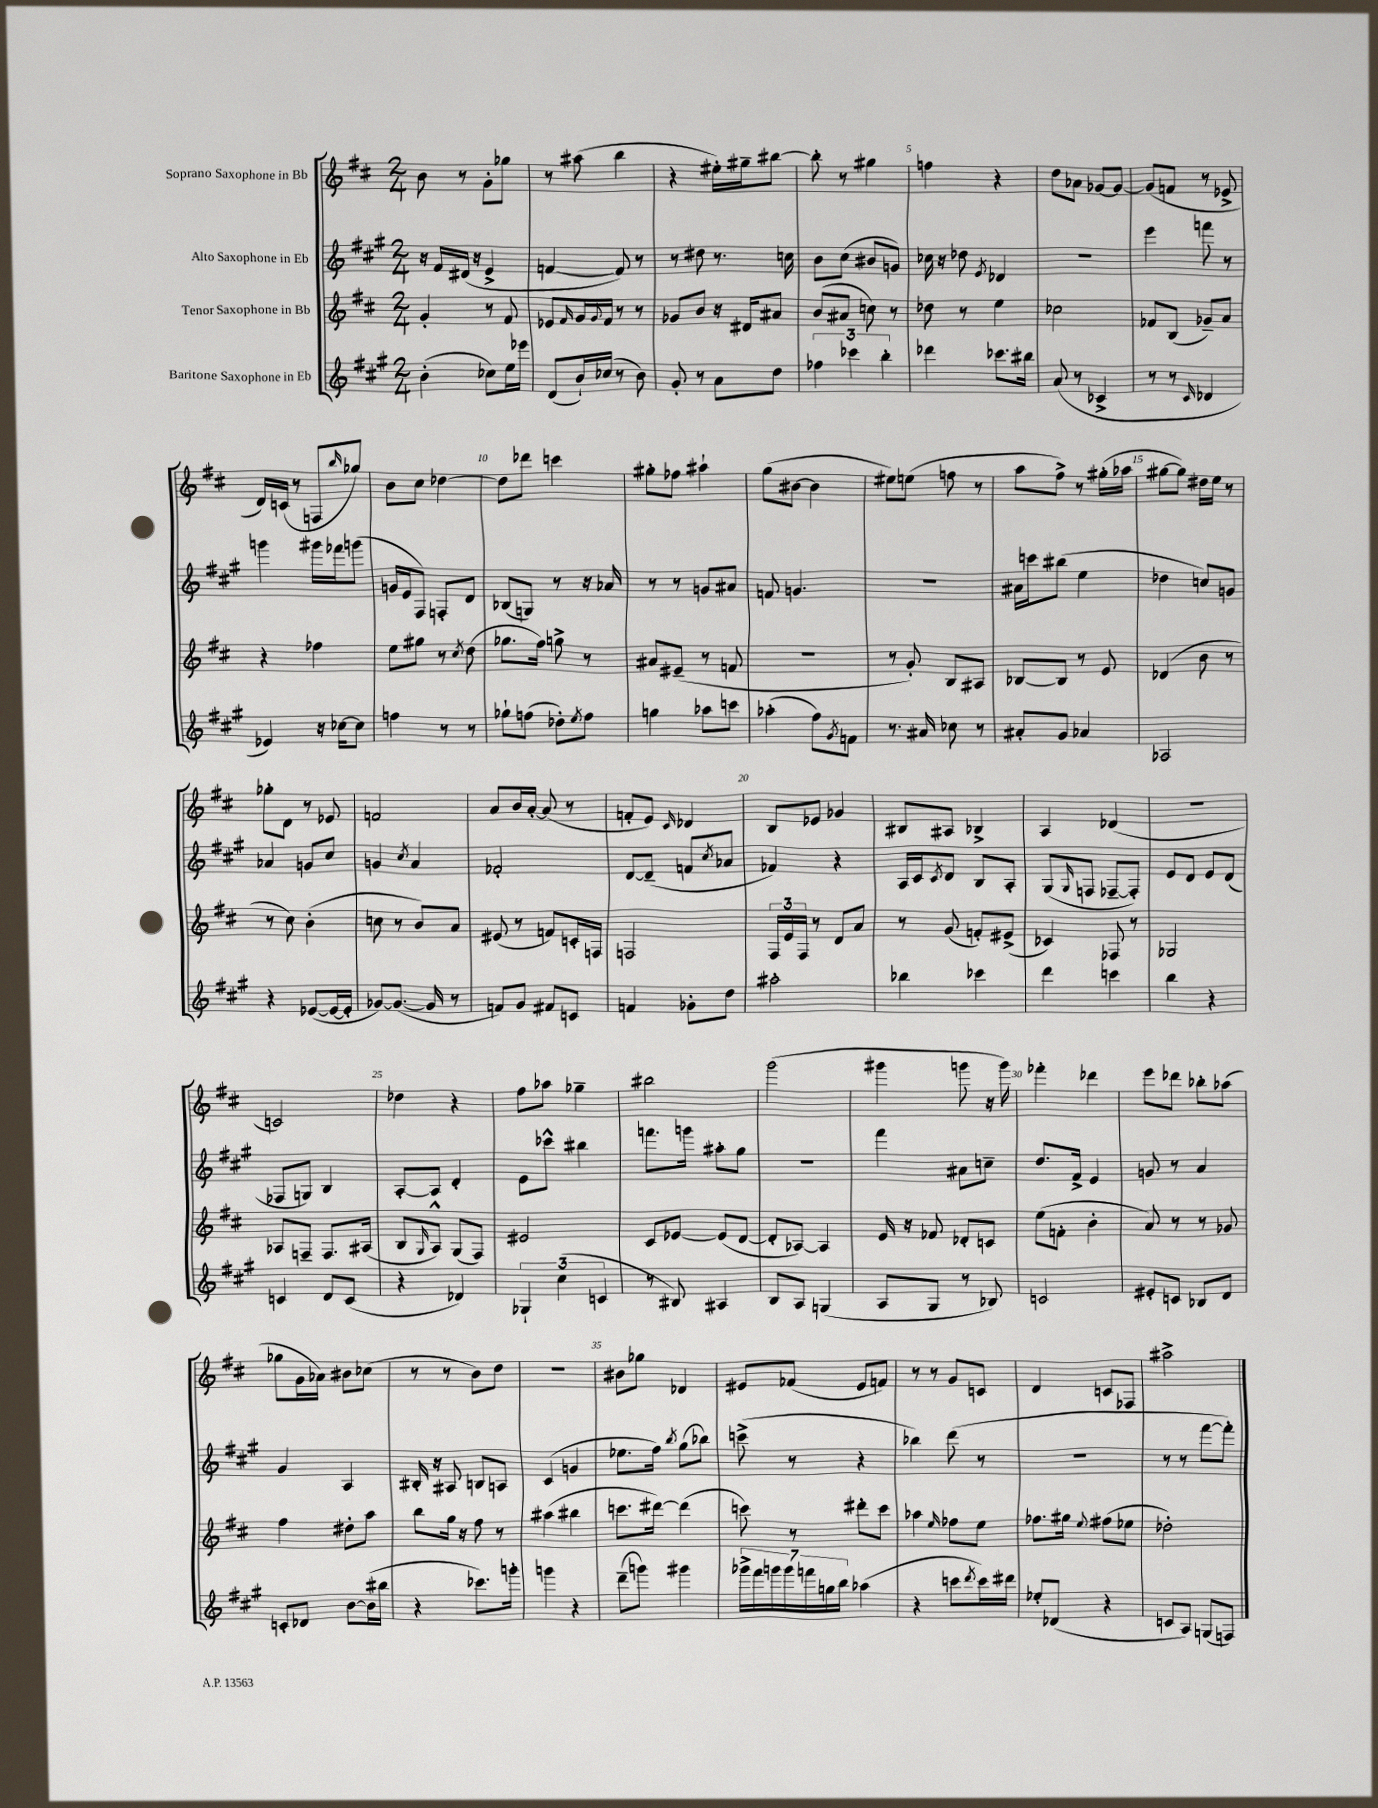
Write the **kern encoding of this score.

**kern	**kern	**kern	**kern
*staff4	*staff3	*staff2	*staff1
*clefG2	*clefG2	*clefG2	*clefG2
*k[f#c#g#]	*k[f#c#]	*k[f#c#g#]	*k[f#c#]
*M2/4	*M2/4	*M2/4	*M2/4
(4b'\	4g'/	16r	8b\
.	.	16f#/LL	.
.	.	(16d#/JJ	8r
.	.	16r	.
8cc-\L)	8r	4e^/	8g'\L
16ee\L	8f#/	.	8gg-\J
16eee-\JJ	.	.	.
=	=	=	=
(8d/L	8e-/L	[4f/	8r
.	16qqf#/	.	.
16b`/L)	16g/L	.	(8aa#\
.	8qqg/	.	.
(16cc-/JJ	16f#/JJ	.	.
8r	8r	8f/])	4bb\
8b\)	8r	8r	.
=	=	=	=
8g#'/	8g-/L	8r	4r
8r	8b/J	8dd#\	.
8a\L	16r	8.r	16ee#'\LL)
.	16d#/LK	.	16gg#~\J
8dd\J	8a#/J	.	[8bb#\J
.	.	16cc\	.
=	=	=	=
6ff-\	(8b/L	8b\L	8bb#'\]
.	8a#/J	(8cc#\J	8r
6ccc-\	.	.	.
.	8cc\)	8b#/L	4gg#\
6bb'\	.	.	.
.	8r	8g/J)	.
=	=	=	=
4ddd-\	8dd-\	16cc-\	4ff\
.	.	16r	.
.	8r	8dd-\	.
.	.	8qe/	.
8.ccc-\L	4ee\	4d-/	4r
16bb#\Jk	.	.	.
=	=	=	=
(8a/	2cc-\	2r	8dd\L
8r	.	.	8a-\J
4c-^/	.	.	[8g-/L
.	.	.	8g-/_J
=	=	=	=
8r	8f-/L	4eee\	(8g-/]L
8r	(8B/J	.	8f/J
16qqc#/	.	.	.
4d-/	8g-~/L)	8fff\	8r
.	8a/J	8r	8e-^/
=	=	=	=
4e-/)	4r	4ggg\	16d/LL)
.	.	.	(16c/JJ
.	.	.	8r
16r	4ff-\	16ggg#\LL	8F/L
[16cc-\LK	.	16fff-\J	.
.	.	.	16qqbb/
8cc-\]J	.	(8ggg\J	8gg-/J)
=	=	=	=
4ff\	8ee\L	16g/LL	8b\L
.	.	16e/J	.
.	8gg#\J	8F#/J)	8cc#\J
8r	8r	8F'/L	[4dd-\
.	8qcc#/	.	.
8r	(8dd\	8d/J	.
=	=	=	=
8gg-`\L	8.gg-\L	(8B-/L	8dd-\]L
(8ff\J	.	8G/J)	8ddd-\J
.	16ff#\Jk)	.	.
8dd-'\L)	8gg^\	8r	4ccc\
8qee/	.	.	.
8ff\J	8r	16r	.
.	.	16a-/	.
=	=	=	=
4gg\	8a#/L	8r	8gg#'\L
.	(8e#~/J	8r	8ff-\J
8aa-\L	8r	8g/L	4aa#`\
8ccc\J	8f/	8a#/J	.
=	=	=	=
(4aa-'\	2r	8f/	(8gg\L
.	.	4.g/	[8b#\J
8ff#\L)	.	.	4b#\]
8qg#/	.	.	.
8f\J	.	.	.
=	=	=	=
8.r	8r	2r	8ee#\L)
.	8g'/)	.	(8ee\J
16a#/	.	.	.
8cc-\	8B/L	.	8ff\
8r	8A#/J	.	8r
=	=	=	=
8a#'/L	[8B-/L	16a#\LL	8aa\L
.	.	16ccc\J	.
8g#/J	8B-/]J	(8bb#\J	8ff#^\J)
4a-/	8r	4ee\	8r
.	8e/	.	(16gg#'\LL
.	.	.	16aa-\JJ
=	=	=	=
2A-/	(4d-/	4dd-\	[8gg#\L
.	.	.	8gg#\]J)
.	8b\	8cc/L)	16dd#\LL
.	.	.	16ee\JJ
.	8r	8g/J	8r
=	=	=	=
4r	8r	4a-/	8gg-'\L
.	8cc#\)	.	8d\J
([8e-/L	(4b'\	8g/L	8r
16e-/_L	.	8cc#/J	8e-/
16e-'/]JJ	.	.	.
=	=	=	=
[8g-/L)	8cc\	4g/	2f/
(8.g-/_J	8r	.	.
.	.	8qcc#/	.
.	8b/L)	4a/	.
16g-/]	.	.	.
8r	8a/J	.	.
=	=	=	=
8f/L)	(8e#/	2f-'/	8a/L
8g#/J	8r	.	16b/L
.	.	.	[16a'/JJ
8f#/L	8f/L)	.	(8a/]
8c/J	16c'/L	.	8r
.	16F/JJ	.	.
=	=	=	=
4f/	2F/	[8d/L	8f'/L
.	.	(8d~/]J	8e/J)
.	.	.	16qqc#/
8g-'\L	.	8f/L	4d-/
.	.	8qcc#/	.
8dd\J	.	8a-/J	.
=	=	=	=
2aa#'\	24F#/LL	4f-/)	8B/L
.	24e/	.	.
.	24F#/JJ	.	.
.	8r	.	8e-/J
.	8d/L	4r	4g-/
.	8a/J	.	.
=	=	=	=
4bb-\	8r	16A/LL	8B#/L
.	.	16c#/J	.
.	.	8qc#/	.
.	(8g/	8d/J	8A#/J
4ccc-\	8f'/L)	8B/L	4B-^/
.	(8e#^/J	8A'/J	.
=	=	=	=
4ddd\	4c-/)	(8G#/L	4A/
.	.	16qqG#/	.
.	.	8F/J	.
4ccc\	8F-/	[8F-~/L	(4d-/
.	8r	8F-'/]J)	.
=	=	=	=
4bb\	2G-/	8e/L	2r
.	.	8d/J	.
4r	.	8e/L	.
.	.	(8d/J	.
=	=	=	=
4c/	8A-/L	8F-/L	2c/)
.	8F~/J	8G/J)	.
8d/L	8.F/L	4B/	.
(8c/J	.	.	.
.	(16A#/Jk	.	.
=	=	=	=
4r	8B/L	[8A'/L	4dd-\
.	16qqG/	.	.
.	8A^^/J)	8A/]J	.
4d-/)	(8G/L	4d'/	4r
.	8F#/J)	.	.
=	=	=	=
6G-`/	2e#/	8e\L	8ff#\L
.	.	8ccc-^^\J	8aa-\J
(6cc#\	.	.	.
.	.	4bb#\	4gg-~\
6c/	.	.	.
=	=	=	=
8r	8c#/L	8.fff\L	2bb#\
8B#/)	[8e-/J	.	.
.	.	16ggg\Jk	.
4A#/	(8e-/]L	8aa#'\L	.
.	[8d/J	8gg#\J	.
=	=	=	=
8B/L	8d'/]L	2r	(2ggg\
8A/J	[8A-/J)	.	.
(4G/	4A-/]	.	.
=	=	=	=
8A/L	16e/	4fff#\	4ggg#\
.	16r	.	.
8G#/J	8f-/	.	.
8r	8d-'/L	8a#\L	8ggg\
8B-/)	8c/J	8cc~\J	16r
.	.	.	16ggg\)
=	=	=	=
2c/	(8ee\L	8.dd/L	4fff-'\
.	8f'\J	.	.
.	.	16f#^/Jk	.
.	4b'\	4e/	4ddd-\
=	=	=	=
8e#'/L	8a/)	8g/	8eee\L
8c/J	8r	8r	8ddd-\J
8B-/L	8r	4a/	8bb-'\L
8d/J	8g-/	.	(8aa-\J
=	=	=	=
8c'/L	4ff#\	4g#/	8gg-\L
8d-/J	.	.	16g\L
.	.	.	16a-\JJ)
[8b\L	8dd#'\L	4A/	8b#\L
(16b\]L	8aa\J	.	(8cc-\J
16bb#\JJ	.	.	.
=	=	=	=
4r	8bb\L	16B#'/	8r
.	.	16r	.
.	16gg\Jk	8A#/	8r
.	16r	.	.
8.ccc-\L)	8ff#\	8B/L	8b\L)
.	8r	8A/J	8dd\J
16ggg'\Jk	.	.	.
=	=	=	=
4ggg\	(4aa#\	(4c#/	2r
4r	4bb#\	4g/	.
=	=	=	=
(8ddd~\L	8.ccc\L	8.ee-\L	8b#\L
8ggg\J)	.	.	8gg-\J
.	[16ddd#\Jk)	16ff#\Jk)	.
.	.	8qbb/	.
4ggg#\	(4ddd#\]	(8gg#\L	4d-/
.	.	8bb-\J)	.
=	=	=	=
28ggg-^\LL	8ccc\)	(8ccc^\	8e#/L
28fff#\	.	.	.
28ggg\	.	.	.
28ggg\	.	.	.
.	8r	8r	(8f-/J
28fff\	.	.	.
28gg\	.	.	.
28bb\JJ	.	.	.
(4aa-\	8ddd#'\L	4r	8e#/L
.	8ccc\J	.	8f/J)
=	=	=	=
4r	4aa-\	4bb-\)	8r
.	.	.	8r
.	16qqee/	.	.
8ccc\L	8ff-\L	(8ddd\	8g/L
8qddd/	.	.	.
16ccc\L)	8ee\J	8r	8c/J
16ddd#\JJ	.	.	.
=	=	=	=
8ee-'/L	8.ff-\L	2r	4d/
(8d-/J	.	.	.
.	16gg#\Jk	.	.
.	8qqee/	.	.
4r	(8ff#\L	.	8c/L
.	8ee-\J	.	8F-/J
=	=	=	=
8c/L	2dd-'\)	8r	2aa#^\
8A/J)	.	8r	.
(8G/L	.	[8fff#\L	.
8F/J)	.	8fff#'\]J)	.
==	==	==	==
*-	*-	*-	*-
